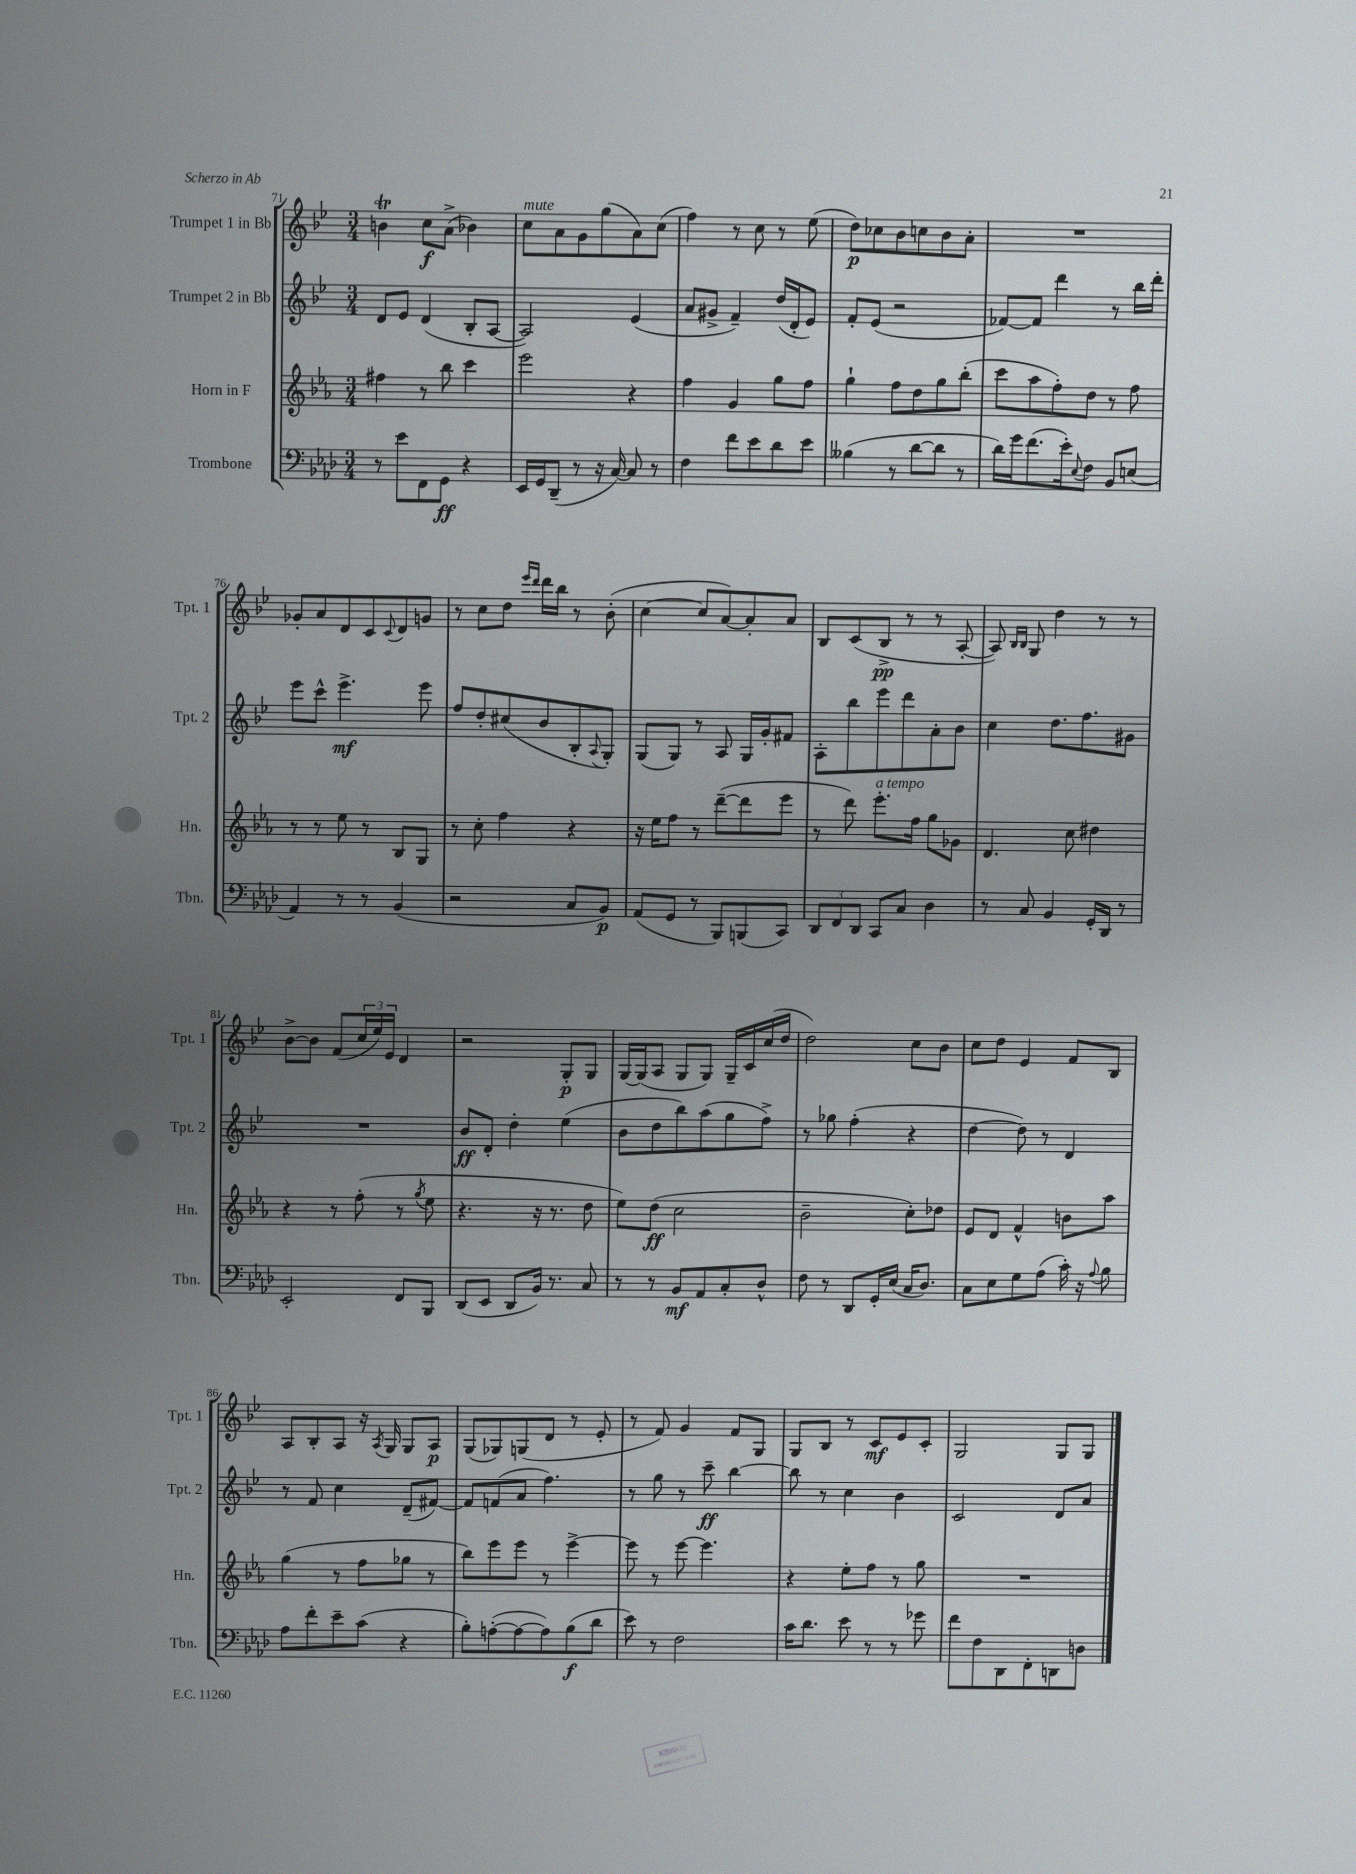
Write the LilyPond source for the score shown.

<<
\new StaffGroup <<
\new Staff = "s0" \with { instrumentName = "Trumpet 1 in Bb" shortInstrumentName = "Tpt. 1" } {
    \clef treble \key bes \major \numericTimeSignature \time 3/4
    b'4\trill c''8\f a'8->( bes'4) |
    c''8^\markup { \italic "mute" } a'8 g'8 g''8( a'8) c''8( |
    f''4) r8 c''8 r8 ees''8( |
    d''8\p) ces''8 bes'8 c''8 bes'8 a'8-. |
    R2. |
    ges'8-. a'8 d'8 c'8 \appoggiatura { c'8 } d'8 g'8 |
    r8 c''8 d''8 \grace { ees'''16 d'''16 } d'''16 bes''16 r8 bes'8-.( |
    c''4~ c''8 a'8~) a'8-. a'8 |
    bes8 c'8( bes8->\pp r8 r8 a8~-. |
    a8) \grace { bes16 bes16 } g8 d''4 r8 r8 |
    bes'8~-> bes'8 f'8( \tuplet 3/2 { c''16 ees''16) ees'16 } d'4 |
    r2 g8-.\p g8 |
    g16~ g16( a8 g8 g8) g16-- c'16 c''16( d''16 |
    d''2) c''8 bes'8 |
    c''8 d''8 ees'4 f'8 bes8 |
    a8 bes8-. a8 r16 \acciaccatura { a8 } g16 g8 a8\p |
    g8( ges8) g8( d'8 r8 ees'8-. |
    r8 f'8) g'4 f'8 g8 |
    g8 bes8 r8 c'8\mf ees'8 c'8-. |
    g2 g8 g8 \bar "|." |
}
\new Staff = "s1" \with { instrumentName = "Trumpet 2 in Bb" shortInstrumentName = "Tpt. 2" } {
    \clef treble \key bes \major \numericTimeSignature \time 3/4
    d'8 ees'8 d'4( bes8-. a8~ |
    a2) ees'4( |
    a'8 gis'8-> f'4--) d''16( d'16-. ees'8) |
    f'8-. ees'8( r2 |
    fes'8~) fes'8 d'''4 r8 bes''16 d'''16-. |
    ees'''8 c'''8-^ ees'''4.->\mf ees'''8 |
    f''8 d''8-. cis''8( bes'8 bes8-. \appoggiatura { a8 } g8-.) |
    g8( g8) r8 a8 g16 g'16-. fis'8 |
    a8-. bes''8 ees'''8 d'''8 a'8-. bes'8 |
    c''4 d''8. f''8. gis'8 |
    R2. |
    bes'8\ff d'8-. d''4-. ees''4( |
    bes'8 d''8 bes''8) a''8( g''8 f''8->) |
    r8 ges''8 f''4-.( r4 |
    d''4~ d''8) r8 d'4 |
    r8 f'8 c''4 d'8--( fis'8~) |
    fis'8 f'8( a'8 f''4.) |
    r8 g''8 r8 c'''8--\ff bes''4~ |
    bes''8 r8 c''4 bes'4 |
    c'2 d'8 a'8 \bar "|." |
}
\new Staff = "s2" \with { instrumentName = "Horn in F" shortInstrumentName = "Hn." } {
    \clef treble \key ees \major \numericTimeSignature \time 3/4
    fis''4 r8 bes''8 c'''4 |
    ees'''2 r4 |
    f''4 g'4 g''8 f''8 |
    g''4-! f''8 d''8 g''8 bes''8-.( |
    c'''8 aes''8 f''8-.) d''8 r8 f''8 |
    r8 r8 ees''8 r8 bes8 g8 |
    r8 c''8-. f''4 r4 |
    r16 ees''16 f''8 r8 d'''8~--( d'''8 ees'''8 |
    r8 d'''8) ees'''8.-.^\markup { \italic "a tempo" } f''16 g''8 ges'8 |
    d'4. c''8 dis''4 |
    r4 r8 f''8-.( r8 \acciaccatura { g''8 } ees''8 |
    r4. r16 r8. d''8 |
    ees''8) d''8\ff( c''2 |
    bes'2-- c''8-.) des''8 |
    ees'8 d'8 f'4-^ b'8 aes''8 |
    g''4( r8 f''8 ges''8 r8 |
    bes''8) ees'''8 ees'''8 r8 ees'''4~-> |
    ees'''8 r8 ees'''8~ ees'''4. |
    r4 ees''8-. f''8 r8 g''8 |
    R2. \bar "|." |
}
\new Staff = "s3" \with { instrumentName = "Trombone" shortInstrumentName = "Tbn." } {
    \clef bass \key aes \major \numericTimeSignature \time 3/4
    r8 ees'8 f,8 g,8\ff r4 |
    ees,16 g,16 des,8--( r8 r16 c16~) c8 r8 |
    f4 f'8 ees'8 des'8 ees'8 |
    beses4( r8 des'8~ des'8 r8 |
    des'16) g'16 f'8.( ees'16-.) \appoggiatura { ees8 } f8 bes,8 e8( |
    aes,4) r8 r8 bes,4( |
    r2 c8 bes,8\p) |
    aes,8( g,8 r8 bes,,8) b,,8( c,8) |
    \tuplet 3/2 { des,8 f,8 des,8 } c,8 c8 des4 |
    r8 c8 bes,4 g,16-. des,16 r8 |
    ees,2-. f,8 bes,,8 |
    des,8( ees,8 des,8 bes,16) r8. c8 |
    r8 r8 bes,8\mf aes,8 c8-. des8-^ |
    f8 r8 des,8 g,16-. ees16( c16 des8.) |
    c8 ees8 g8 aes8( c'16-.) r16 \appoggiatura { aes8 } bes8 |
    aes8 f'8-. ees'8-- c'8( r4 |
    bes8-.) a8~-.( a8~ a8) bes8\f( des'8 |
    ees'8) r8 f2 |
    c'16 des'8. ees'8 r8 r8 ges'8 |
    f'8 f8 des,8 f,8-. d,8 d8 \bar "|." |
}
>>
>>
\layout { \context { \Score currentBarNumber = #71 } }
